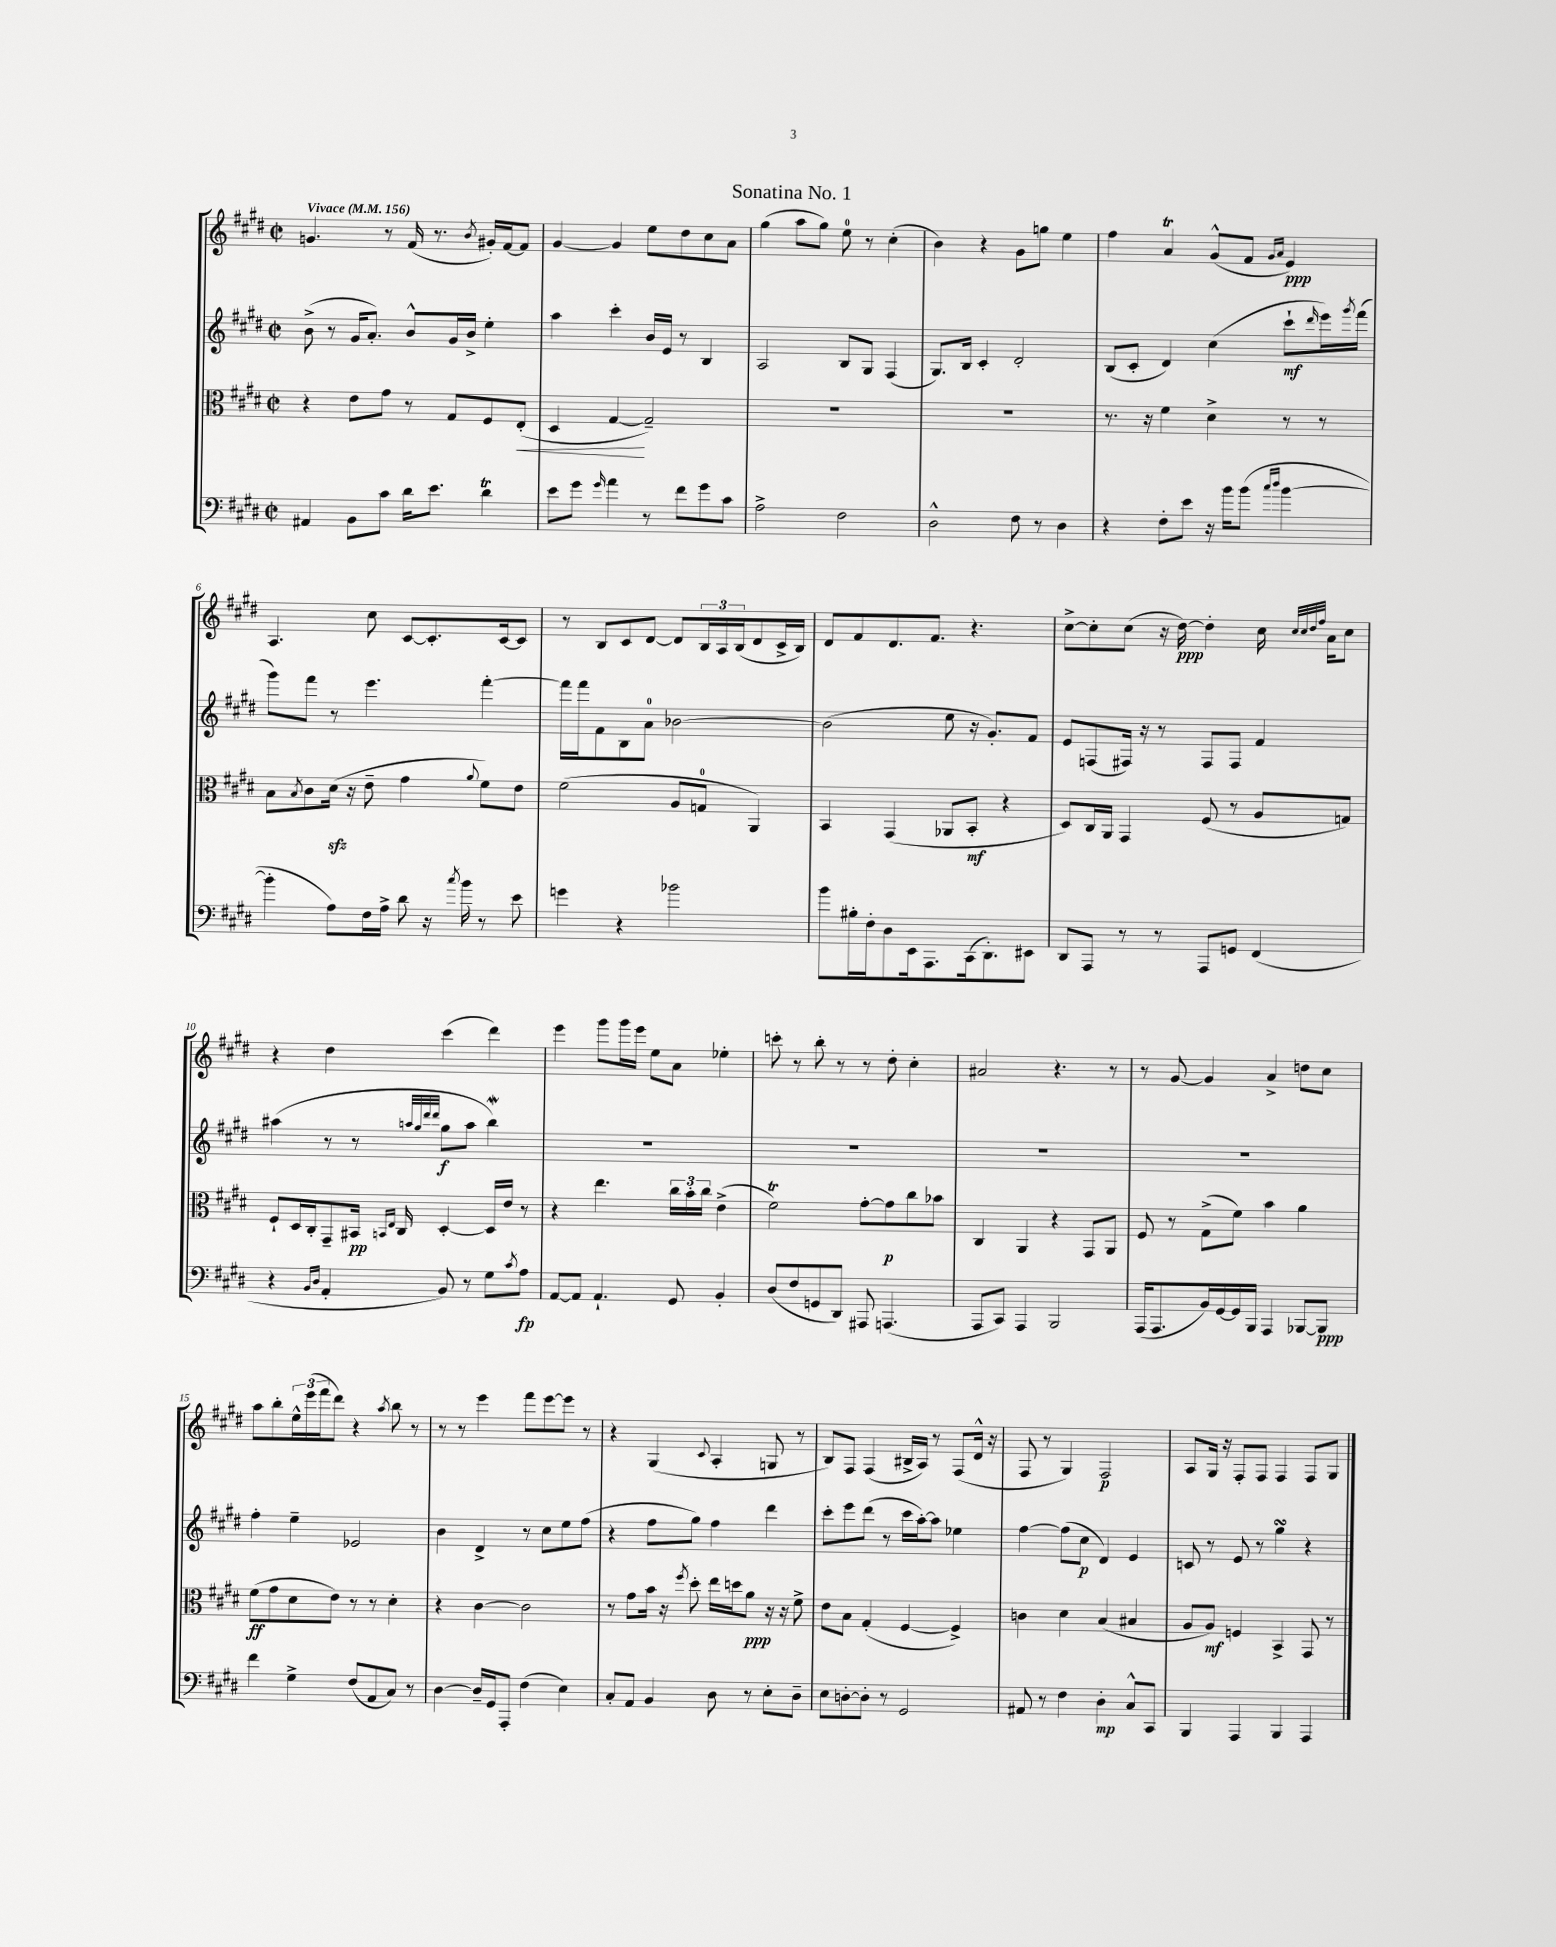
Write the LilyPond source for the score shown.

\header { title = "Sonatina No. 1" }
<<
\new StaffGroup <<
\new Staff = "s0" {
    \clef treble \key e \major \defaultTimeSignature \time 2/2 \tempo "Vivace" 4 = 156
    g'4. r8 fis'16( r8. \acciaccatura { b'8 } gis'16-.) fis'16~ fis'8 |
    gis'4~ gis'4 e''8 dis''8 cis''8 a'8 |
    gis''4( a''8 gis''8) e''8-0 r8 cis''4-.( |
    b'4) r4 gis'8 g''8 e''4 |
    fis''4 a'4\trill gis'8-^( fis'8 \grace { gis'16 a'16 } e'4\ppp) |
    a4. cis''8 cis'8~ cis'8.-. cis'16~ cis'8 |
    r8 b8 cis'8 dis'8~ dis'8 \tuplet 3/2 { b16 a16 b16( } dis'8 cis'16-> b16) |
    dis'8 fis'8 dis'8. fis'8. r4. |
    cis''8~-> cis''8-. cis''8( r16 dis''16~\ppp) dis''4-. cis''16 \grace { cis''32 cis''32 dis''32 fis''32 } a'16 cis''8 |
    r4 dis''4 cis'''4( dis'''4) |
    e'''4 gis'''8 gis'''16 e'''16 e''8 a'8 ees''4-. |
    c'''8-. r8 b''8-. r8 r8 dis''8-. cis''4-. |
    ais'2 r4. r8 |
    r8 gis'8~ gis'4 a'4-> d''8 cis''8 |
    a''8 b''8-. \tuplet 3/2 { e''16-^ e'''16( fis'''16 } dis'''8) r4 \acciaccatura { a''8 } b''8 r8 |
    r8 r8 e'''4 fis'''8 e'''8~ e'''8 r8 |
    r4 gis4( \appoggiatura { cis'8 } a4-. g8 r8 |
    b8) fis8 fis4( bis16-> a16) r8 fis8( dis'16-^ r16 |
    fis8 r8 gis4) fis2\p |
    a8 gis16 r16 fis8-. fis8 fis4 fis8 gis8 \bar "|." |
}
\new Staff = "s1" {
    \clef treble \key e \major \defaultTimeSignature \time 2/2
    b'8->( r8 gis'16 a'8.-.) b'8-^ gis'16 b'16-> e''4-. |
    a''4 cis'''4-. b'16 e'16 r8 b4 |
    a2 b8 gis8 fis4( |
    gis8.) b16 cis'4-. dis'2-. |
    b8( cis'8-. dis'4) cis''4( cis'''8-!\mf \grace { dis'''16 } e'''16) \acciaccatura { gis'''8 } fis'''16( |
    gis'''8) fis'''8 r8 e'''4. fis'''4~-. |
    fis'''16 fis'''16 fis'8 b8 a'8-0 bes'2~ |
    bes'2( e''8 r16 gis'8.-.) fis'8 |
    e'8 f8( fis16) r16 r8 fis8 fis8 fis'4 |
    ais''4( r8 r8 \grace { a''32 gis''32 dis'''32 dis'''32 } gis''8\f a''8 b''4\mordent) |
    R1 |
    R1 |
    R1 |
    R1 |
    fis''4-. e''4-- ees'2 |
    b'4 dis'4-> r8 cis''8 e''8 fis''8( |
    r4 fis''8 gis''8) fis''4 dis'''4 |
    cis'''8-. e'''8 dis'''8( r8 cis'''16 a''16~-.) a''8 ees''4 |
    fis''4~ fis''8( cis''8\p dis'4) e'4 |
    c'8 r8 e'8 r8 gis''4\turn r4 \bar "|." |
}
\new Staff = "s2" {
    \clef alto \key e \major \defaultTimeSignature \time 2/2
    r4 e'8 gis'8 r8 gis8 fis8 e8-.\<( |
    dis4 gis4~\! gis2--) |
    R1 |
    R1 |
    r8. r16 fis'4 dis'4-> r8 r8 |
    b8 \acciaccatura { b8 } cis'8 dis'16\sfz( r16 e'8-- gis'4 \appoggiatura { a'8 } fis'8) e'8 |
    fis'2( a8 g8-0 a,4) |
    b,4 gis,4( aes,8 b,8-.\mf r4 |
    dis8) cis16 a,16 gis,4 fis8( r8 a8 g8) |
    fis8-! dis16 cis16-. gis,8-- bis,16\pp \grace { b,16 e16 } cis16 dis4~-. dis16 e'16 r8 |
    r4 e''4. \tuplet 3/2 { cis''16 b'16-. cis''16 } e'4->( |
    fis'2\trill) gis'8~-. gis'8\p cis''8 bes'8 |
    cis4 a,4 r4 gis,8 a,8 |
    fis8 r8 gis8->( fis'8) b'4 a'4 |
    fis'8\ff( gis'8 dis'8 e'8) r8 r8 dis'4-. |
    r4 cis'4~ cis'2 |
    r8 gis'8 b'16 r16 \acciaccatura { fis''8 } dis''8-. e''16 d''16 a'8\ppp r16 r16 fis'8-> |
    e'8 b8 gis4-.( fis4~ fis4->) |
    c'4 dis'4 b4( bis4 |
    a8 a8\mf) f4 b,4-> gis,8 r8 \bar "|." |
}
\new Staff = "s3" {
    \clef bass \key e \major \defaultTimeSignature \time 2/2
    ais,4 b,8 cis'8 dis'16 e'8. dis'4\trill |
    e'8 gis'8 \grace { gis'16 } a'4 r8 fis'8 gis'8 cis'8 |
    a2-> fis2 |
    dis2-^ fis8 r8 dis4 |
    r4 fis8-. e'8 r16 b'16 b'8( \grace { cis''16 dis''16 } b'4~ |
    b'4-. a8) fis16 a16-> dis'8 r16 \acciaccatura { cis''8 } b'16 r8 e'8 |
    g'4 r4 bes'2 |
    b'8 bis16-. fis16-. dis8 e,16 a,,8. cis,16( dis,8.-.) eis,8 |
    dis,8 a,,8 r8 r8 a,,8 g,8 fis,4( |
    r4 \grace { b,16 dis16 } a,4-. b,8) r8 gis8 \acciaccatura { cis'8 } a8\fp |
    a,8~ a,8 a,4.-! gis,8 b,4-. |
    dis8( fis8 g,8 dis,8) ais,,8 a,,4.( |
    a,,8 cis,8) a,,4 b,,2 |
    a,,16( a,,8. b,16) gis,16~ gis,16 b,,16 a,,4 bes,,8~ bes,,8\ppp |
    fis'4 gis4-> fis8( a,8 cis8) r8 |
    dis4~ dis16-- gis,16 a,,8-. fis4( e4) |
    cis8-. a,8 b,4 dis8 r8 e8-. dis8-- |
    e8 d8~-. d8-. r8 gis,2 |
    ais,8 r8 fis4 dis4-.\mp cis8-^ cis,8 |
    b,,4 a,,4 b,,4 a,,4 \bar "|." |
}
>>
>>
